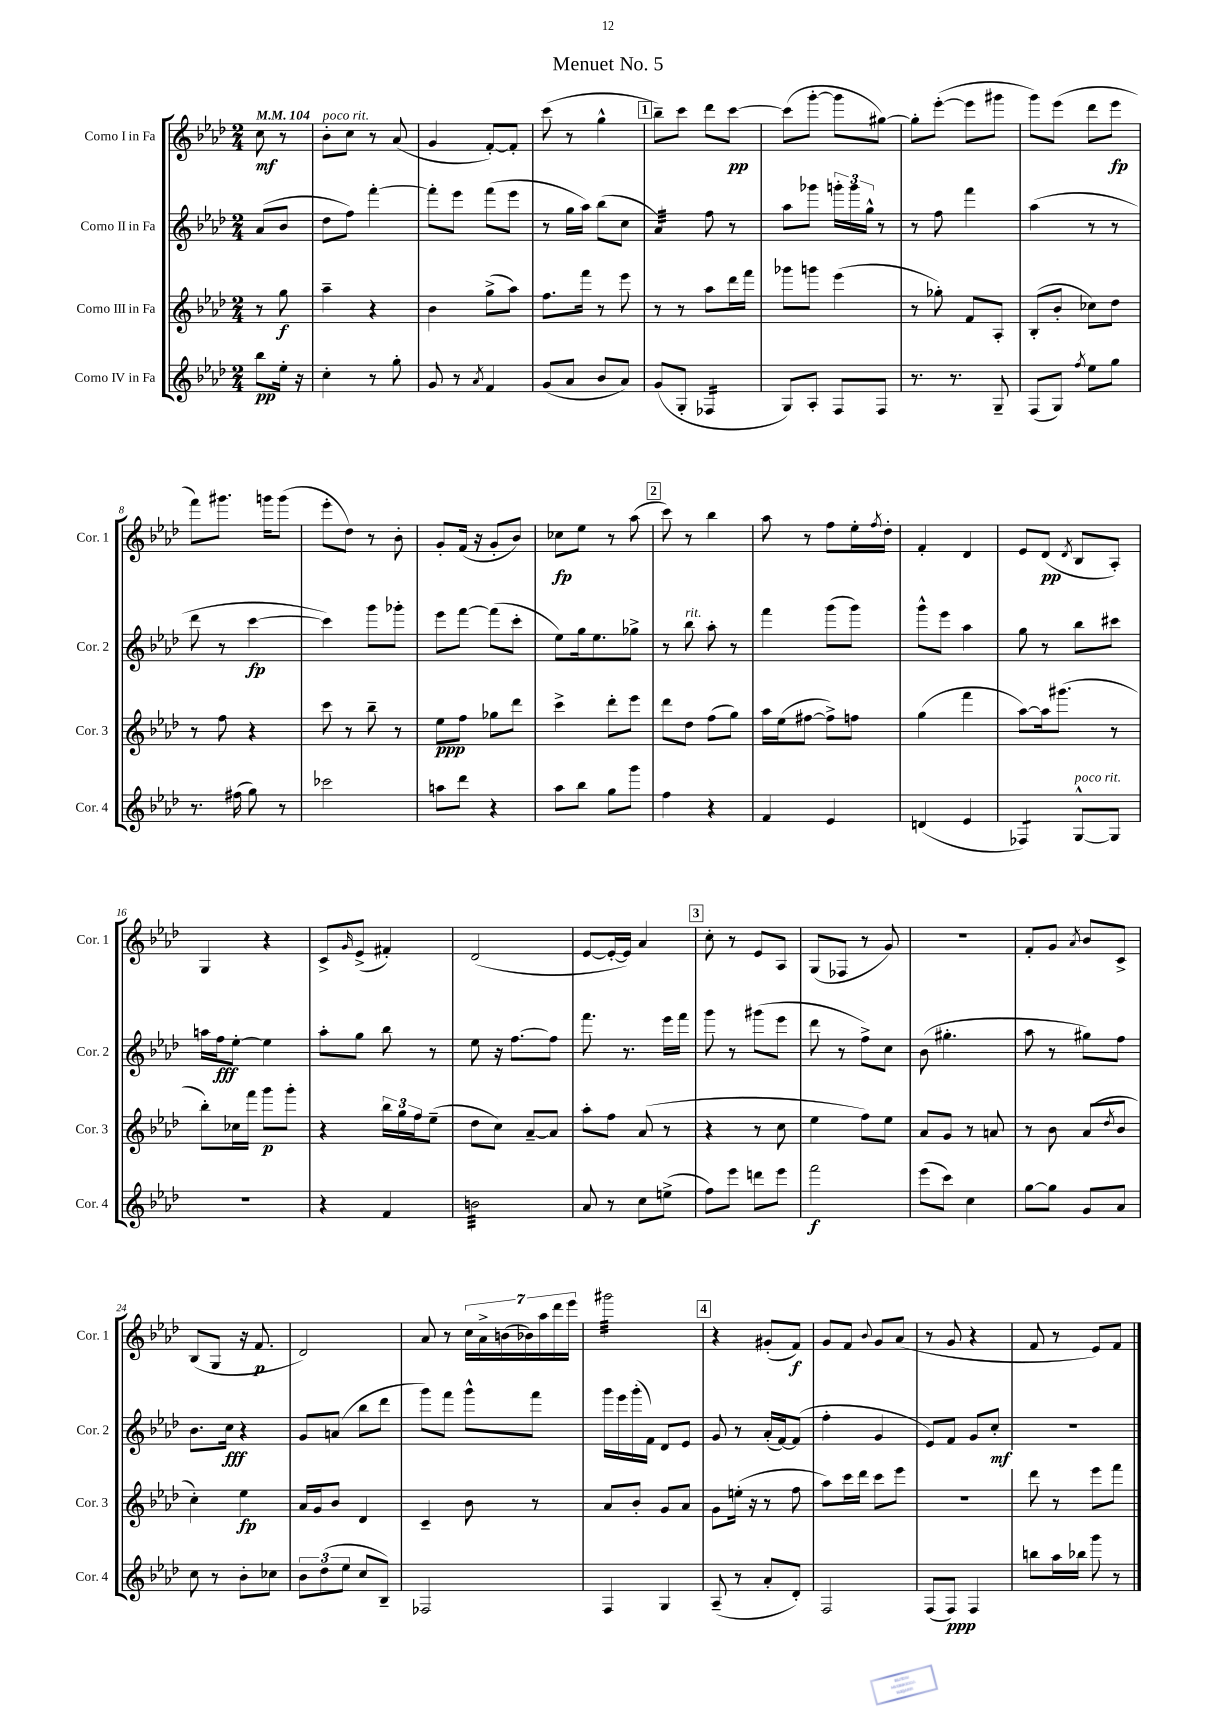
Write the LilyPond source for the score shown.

\header { title = "Menuet No. 5" }
<<
\new StaffGroup <<
\new Staff = "s0" \with { instrumentName = "Corno I in Fa" shortInstrumentName = "Cor. 1" } {
    \clef treble \key aes \major \numericTimeSignature \time 2/4 \partial 4 \tempo 4 = 104
    c''8\mf r8 |
    bes'8-.^\markup { \italic "poco rit." } c''8 r8 aes'8( |
    g'4 f'8~-.) f'8-. |
    c'''8( r8 g''4-^ |
    \mark \markup { \box "1" } bes''8--) c'''8 des'''8 c'''8~\pp |
    c'''8( g'''8~-. g'''8 gis''8~) |
    gis''8-. ees'''8~-.( ees'''8 gis'''8 |
    g'''8) ees'''8( des'''8 ees'''8\fp |
    f'''8) gis'''8. g'''16 g'''8( |
    ees'''8-. des''8) r8 bes'8-. |
    g'8-. f'16( r16 g'8-. bes'8) |
    ces''8\fp ees''8 r8 aes''8( |
    \mark \markup { \box "2" } c'''8) r8 bes''4 |
    aes''8 r8 f''8 ees''16-. \acciaccatura { f''8 } des''16-. |
    f'4-. des'4 |
    ees'8 des'8\pp( \acciaccatura { des'8 } bes8 aes8-.) |
    g4 r4 |
    c'8-> \grace { g'16 } ees'8->( fis'4-.) |
    des'2( |
    ees'8~ ees'16~-. ees'16) aes'4 |
    \mark \markup { \box "3" } c''8-. r8 ees'8 aes8 |
    g8( fes8 r8 g'8) |
    r2 |
    f'8-. g'8 \acciaccatura { aes'8 } bes'8 c'8-> |
    bes8( g8 r16 f'8.\p |
    des'2) |
    aes'8 r8 \tuplet 7/4 { c''16 aes'16-> b'16( bes'16) aes''16 des'''16 ees'''16 } |
    gis'''2:32 |
    \mark \markup { \box "4" } r4 gis'8-.( f'8\f) |
    g'8 f'8 \appoggiatura { bes'8 } g'8 aes'8( |
    r8 g'8 r4 |
    f'8 r8 ees'8) f'8 \bar "|." |
}
\new Staff = "s1" \with { instrumentName = "Corno II in Fa" shortInstrumentName = "Cor. 2" } {
    \clef treble \key aes \major \numericTimeSignature \time 2/4 \partial 4
    aes'8( bes'8 |
    des''8 f''8) f'''4~-. |
    f'''8-. ees'''8 f'''8( ees'''8 |
    r8 g''16 aes''16) bes''8( c''8 |
    \mark \markup { \box "1" } aes'4:32) f''8 r8 |
    aes''8 ges'''8 \tuplet 3/2 { g'''16-. g'''16 g''16-^ } r8 |
    r8 f''8 f'''4 |
    aes''4( r8 r8 |
    des'''8 r8 c'''4~\fp |
    c'''4) g'''8 ges'''8-. |
    ees'''8 f'''8~ f'''8( c'''8-. |
    ees''8) g''16 ees''8. ges''8-> |
    \mark \markup { \box "2" } r8 bes''8^\markup { \italic "rit." } aes''8-. r8 |
    f'''4 g'''8( g'''8) |
    g'''8-^ ees'''8 aes''4 |
    g''8 r8 bes''8 cis'''8 |
    a''16 f''16\fff ees''8~-. ees''4 |
    aes''8-. g''8 bes''8 r8 |
    ees''8 r16 f''8.~ f''8 |
    f'''8. r8. ees'''16 f'''16 |
    \mark \markup { \box "3" } g'''8 r8 gis'''8( ees'''8 |
    des'''8 r8 f''8->) c''8 |
    bes'8( gis''4.-. |
    aes''8 r8 gis''8) f''8 |
    bes'8. c''16\fff r4 |
    g'8 a'8( bes''8 des'''8 |
    g'''8) f'''8 g'''8-^ f'''8 |
    g'''16 ees'''16 g'''16-.( f'16) des'8 ees'8 |
    \mark \markup { \box "4" } g'8 r8 aes'16-.( f'16~) f'8( |
    f''4-. g'4 |
    ees'8) f'8 g'8 c''8-.\mf |
    R2 \bar "|." |
}
\new Staff = "s2" \with { instrumentName = "Corno III in Fa" shortInstrumentName = "Cor. 3" } {
    \clef treble \key aes \major \numericTimeSignature \time 2/4 \partial 4
    r8 g''8\f |
    aes''4-- r4 |
    bes'4 g''8->( aes''8) |
    f''8. f'''16 r8 ees'''8 |
    \mark \markup { \box "1" } r8 r8 aes''8 des'''16 f'''16 |
    ges'''8 g'''8 ees'''4( |
    r8 ges''8-.) f'8 aes8-. |
    bes8-.( bes'8-. ces''8) des''8 |
    r8 f''8 r4 |
    c'''8 r8 bes''8-- r8 |
    ees''8\ppp f''8 ges''8 des'''8 |
    c'''4-> des'''8-. ees'''8 |
    \mark \markup { \box "2" } des'''8 des''8 f''8( g''8) |
    aes''16 ees''16( fis''8~ fis''8->) f''8 |
    g''4( f'''4 |
    aes''8~) aes''16 gis'''8.( r8 |
    bes''8-.) ces''16 f'''16 g'''8\p g'''8-. |
    r4 \tuplet 3/2 { bes''16 g''16 f''16 } ees''8--( |
    des''8 c''8) aes'8~-- aes'8 |
    aes''8-. f''8 aes'8( r8 |
    \mark \markup { \box "3" } r4 r8 c''8 |
    ees''4 f''8) ees''8 |
    aes'8 g'8 r8 a'8 |
    r8 bes'8 aes'8( \acciaccatura { des''8 } bes'8 |
    c''4-.) ees''4\fp |
    aes'16 g'16 bes'8 des'4 |
    c'4-- bes'8 r8 |
    aes'8 bes'8-. g'8 aes'8 |
    \mark \markup { \box "4" } g'8 e''16-.( r16 r8 f''8 |
    aes''8) c'''16 des'''16 c'''8 ees'''8 |
    R2 |
    des'''8 r8 ees'''8 f'''8 \bar "|." |
}
\new Staff = "s3" \with { instrumentName = "Corno IV in Fa" shortInstrumentName = "Cor. 4" } {
    \clef treble \key aes \major \numericTimeSignature \time 2/4 \partial 4
    bes''8\pp ees''16-. r16 |
    c''4-. r8 g''8-. |
    g'8 r8 \acciaccatura { aes'8 } f'4 |
    g'8( aes'8 bes'8 aes'8) |
    \mark \markup { \box "1" } g'8( g8-. fes4:16 |
    g8) aes8-. f8 f8 |
    r8. r8. g8-- |
    f8( g8) \acciaccatura { f''8 } ees''8 g''8 |
    r8. fis''16( g''8) r8 |
    ces'''2 |
    a''8 des'''8 r4 |
    aes''8 bes''8 g''8 g'''8 |
    \mark \markup { \box "2" } f''4 r4 |
    f'4 ees'4 |
    d'4( ees'4 |
    fes4:8) g8~-^^\markup { \italic "poco rit." } g8 |
    r2 |
    r4 f'4 |
    b'2:32 |
    aes'8 r8 c''8 e''8->( |
    \mark \markup { \box "3" } f''8) ees'''8 d'''8 ees'''8 |
    f'''2\f |
    ees'''8( c'''8) c''4 |
    g''8~ g''8 g'8 aes'8 |
    c''8 r8 bes'8-. ces''8 |
    \tuplet 3/2 { bes'8 des''8( ees''8 } c''8 bes8--) |
    fes2 |
    f4 g4 |
    \mark \markup { \box "4" } aes8--( r8 aes'8-. des'8-.) |
    f2 |
    f8( f8\ppp) f4 |
    b''8 aes''16 bes''16 g'''8 r8 \bar "|." |
}
>>
>>
